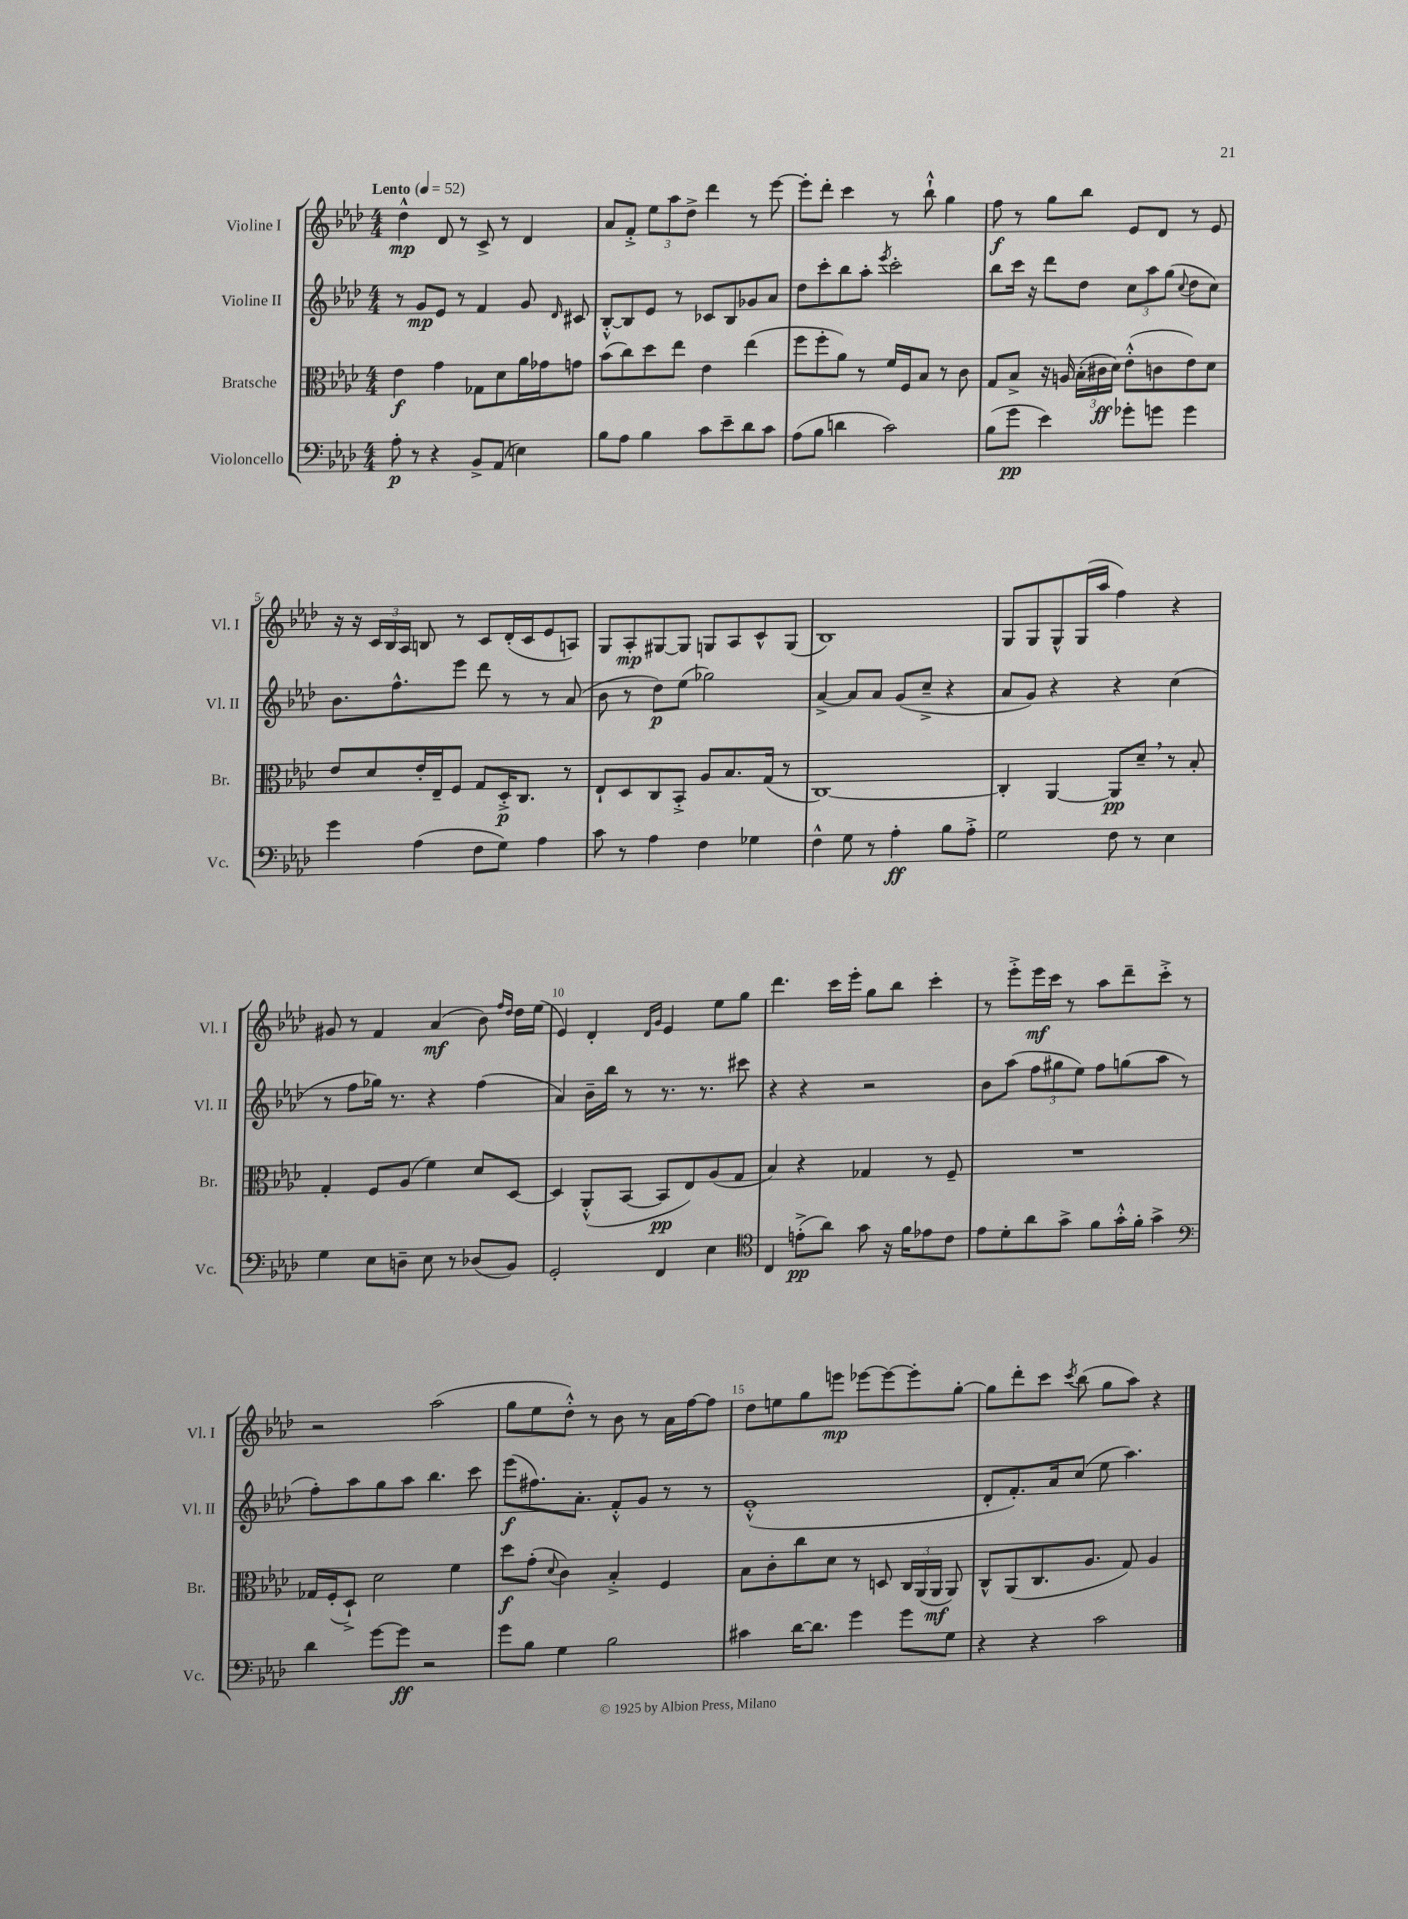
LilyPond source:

<<
\new StaffGroup <<
\new Staff = "s0" \with { instrumentName = "Violine I" shortInstrumentName = "Vl. I" } {
    \clef treble \key aes \major \numericTimeSignature \time 4/4 \tempo "Lento" 4 = 52
    \autoBeamOff des''4-^\mp des'8 r8 c'8-> r8 des'4 |
    aes'8[ f'8]-.-> \tuplet 3/2 { ees''8[ aes''8 des''8]-> } des'''4 r8 ees'''8~ |
    ees'''8[-. des'''8]-. c'''4 r8 bes''8-!-^ g''4 |
    f''8\f r8 g''8[ bes''8] ees'8[ des'8] r8 ees'8 |
    r16 r16 \tuplet 3/2 { c'16[ bes16 aes16] } b8 r8 c'8[ des'16-.( c'16 ees'8 a8]) |
    g8[ aes8-.\mp gis8~ gis8] g8[ aes8 c'8-^ g8]( |
    bes1) |
    g8[ g8 g8-^ g16( aes''16] f''4) r4 |
    gis'8 r8 f'4 aes'4\mf( bes'8) \grace { f''16[ des''16] } des''16[ ees''16]( |
    ees'4) des'4-. \grace { des'16[ g'16] } ees'4 ees''8[ g''8] |
    des'''4. c'''16[ ees'''16]-. g''8[ bes''8] c'''4-. |
    r8 ees'''8[-.-> ees'''16\mf c'''16] r8 aes''8[ des'''8-- c'''8]-.-> r8 |
    r2 aes''2( |
    g''8[ ees''8 des''8]-.-^) r8 bes'8 r8 aes'16[ f''16~ f''8] |
    des''8[ e''8 g''8 e'''8]\mp ees'''8[~ ees'''8~ ees'''8-. g''8]~-. |
    g''8[ des'''8-. c'''8] \acciaccatura { c'''8 } bes''8( g''8[ aes''8]) r4 \bar "|." |
}
\new Staff = "s1" \with { instrumentName = "Violine II" shortInstrumentName = "Vl. II" } {
    \clef treble \key aes \major \numericTimeSignature \time 4/4
    \autoBeamOff r8 g'8[\mp ees'8] r8 f'4 g'8 \grace { des'16 } cis'8 |
    bes8[~-.-^ bes8 ees'8] r8 ces'8[ bes8 ges'8 aes'8] |
    des''8[ c'''8-. bes''8 aes''8]-. \acciaccatura { ees'''8 } c'''2-. |
    bes''8[ c'''16] r16 des'''8[ des''8] \tuplet 3/2 { c''8[ aes''8 g''8]( } \appoggiatura { c''8 } des''8[ c''8]) |
    bes'8.[ f''8.-^ ees'''8] des'''8 r8 r8 aes'8( |
    bes'8 r8 des''8[\p) ees''8]( ges''2) |
    aes'4~-> aes'8[ aes'8] g'8[( c''8]---> r4 |
    aes'8[ g'8]) r4 r4 c''4( |
    r8 f''8[ ges''16]) r8. r4 f''4( |
    aes'4) bes'16[-- bes''16] r8 r8. r8. cis'''8 |
    r4 r4 r2 |
    bes'8[ aes''8]( \tuplet 3/2 { f''8[ gis''8 ees''8]) } f''8[ g''8( aes''8] r8 |
    f''8[-.) aes''8 g''8 aes''8] bes''4. c'''8 |
    ees'''8[\f( fis''8.) aes'8.]-. f'8[-.-^ g'8] r8 r8 |
    ees'1-.-^( |
    des'8[-. f'8.-.) aes'16 c''8]( ees''8 aes''4.) \bar "|." |
}
\new Staff = "s2" \with { instrumentName = "Bratsche" shortInstrumentName = "Br." } {
    \clef alto \key aes \major \numericTimeSignature \time 4/4
    \autoBeamOff ees'4\f g'4 ges8[ des'8 aes'16 ges'16 g'8] |
    bes'8[( c''8) des''8 ees''8] ees'4 ees''4( |
    f''8[ f''8-. aes'8]) r8 f'16[ f16 bes8] r8 c'8 |
    g8[ bes8]-> r16 a16 \tuplet 3/2 { bes16[-.( cis'16\ff des'16]) } ees'8[-.-^( c'8 ees'8) des'8] |
    ees'8[ des'8 ees'16-. ees16-- f8] g8[ des16-.->\p c8.] r8 |
    ees8[-! des8 c8 bes,8]-.-> aes8[ bes8. g16]( r8 |
    c1~) |
    c4-. aes,4~ aes,8[\pp des'8]-- \breathe r8 bes8-. |
    g4-. f8[ aes8]( f'4) des'8[ des8]~ |
    des4 aes,8[-.-^( bes,8]~ bes,8[\pp ees8) aes8( g8] |
    bes4) r4 ges4 r8 f8-- |
    R1 |
    ges16[ f16-.( des8]-!->) des'2 f'4 |
    des''8[\f g'8]-.( \appoggiatura { des'8 } c'4) bes4-.-> f4 |
    bes8[ c'8-. c''8 des'8] r8 d8 \tuplet 3/2 { c16[ aes,16( aes,16]\mf } aes,8) |
    c8[-^ aes,8( c8. aes8.] g8) aes4 \bar "|." |
}
\new Staff = "s3" \with { instrumentName = "Violoncello" shortInstrumentName = "Vc." } {
    \clef bass \key aes \major \numericTimeSignature \time 4/4
    \autoBeamOff aes8-.\p r8 r4 bes,8[-> aes,8]( e4) |
    bes8[ aes8] bes4 c'8[ ees'8-- des'8 c'8] |
    aes8[( bes8] d'4 c'2) |
    bes8[( g'8]\pp ees'4) ges'8[-. g'8] g'4 |
    g'4 aes4( f8[ g8]) aes4 |
    c'8 r8 aes4 f4 ges4 |
    f4-^ g8 r8 aes4-.\ff bes8[ aes8]-.-> |
    g2 f8 r8 ees4 |
    g4 ees8[ d8]-- ees8 r8 des8[( bes,8]) |
    g,2-. f,4 ees4 |
    \clef tenor c4 e'8[-.->\pp( aes'8]) g'8 r16 f'16[ ees'8 c'8] |
    ees'8[ des'8-. aes'8 g'8]-> f'8[ g'16-.-^ f'16]-. g'4-> |
    \clef bass des'4 g'8[~ g'8]\ff r2 |
    g'8[ bes8] g4 bes2 |
    cis'4 des'16[~ des'8.] g'4 g'8[ g8] |
    r4 r4 c'2 \bar "|." |
}
>>
>>
\layout { \context { \Score \override BarNumber.break-visibility = ##(#f #t #t) barNumberVisibility = #(every-nth-bar-number-visible 5) } }
